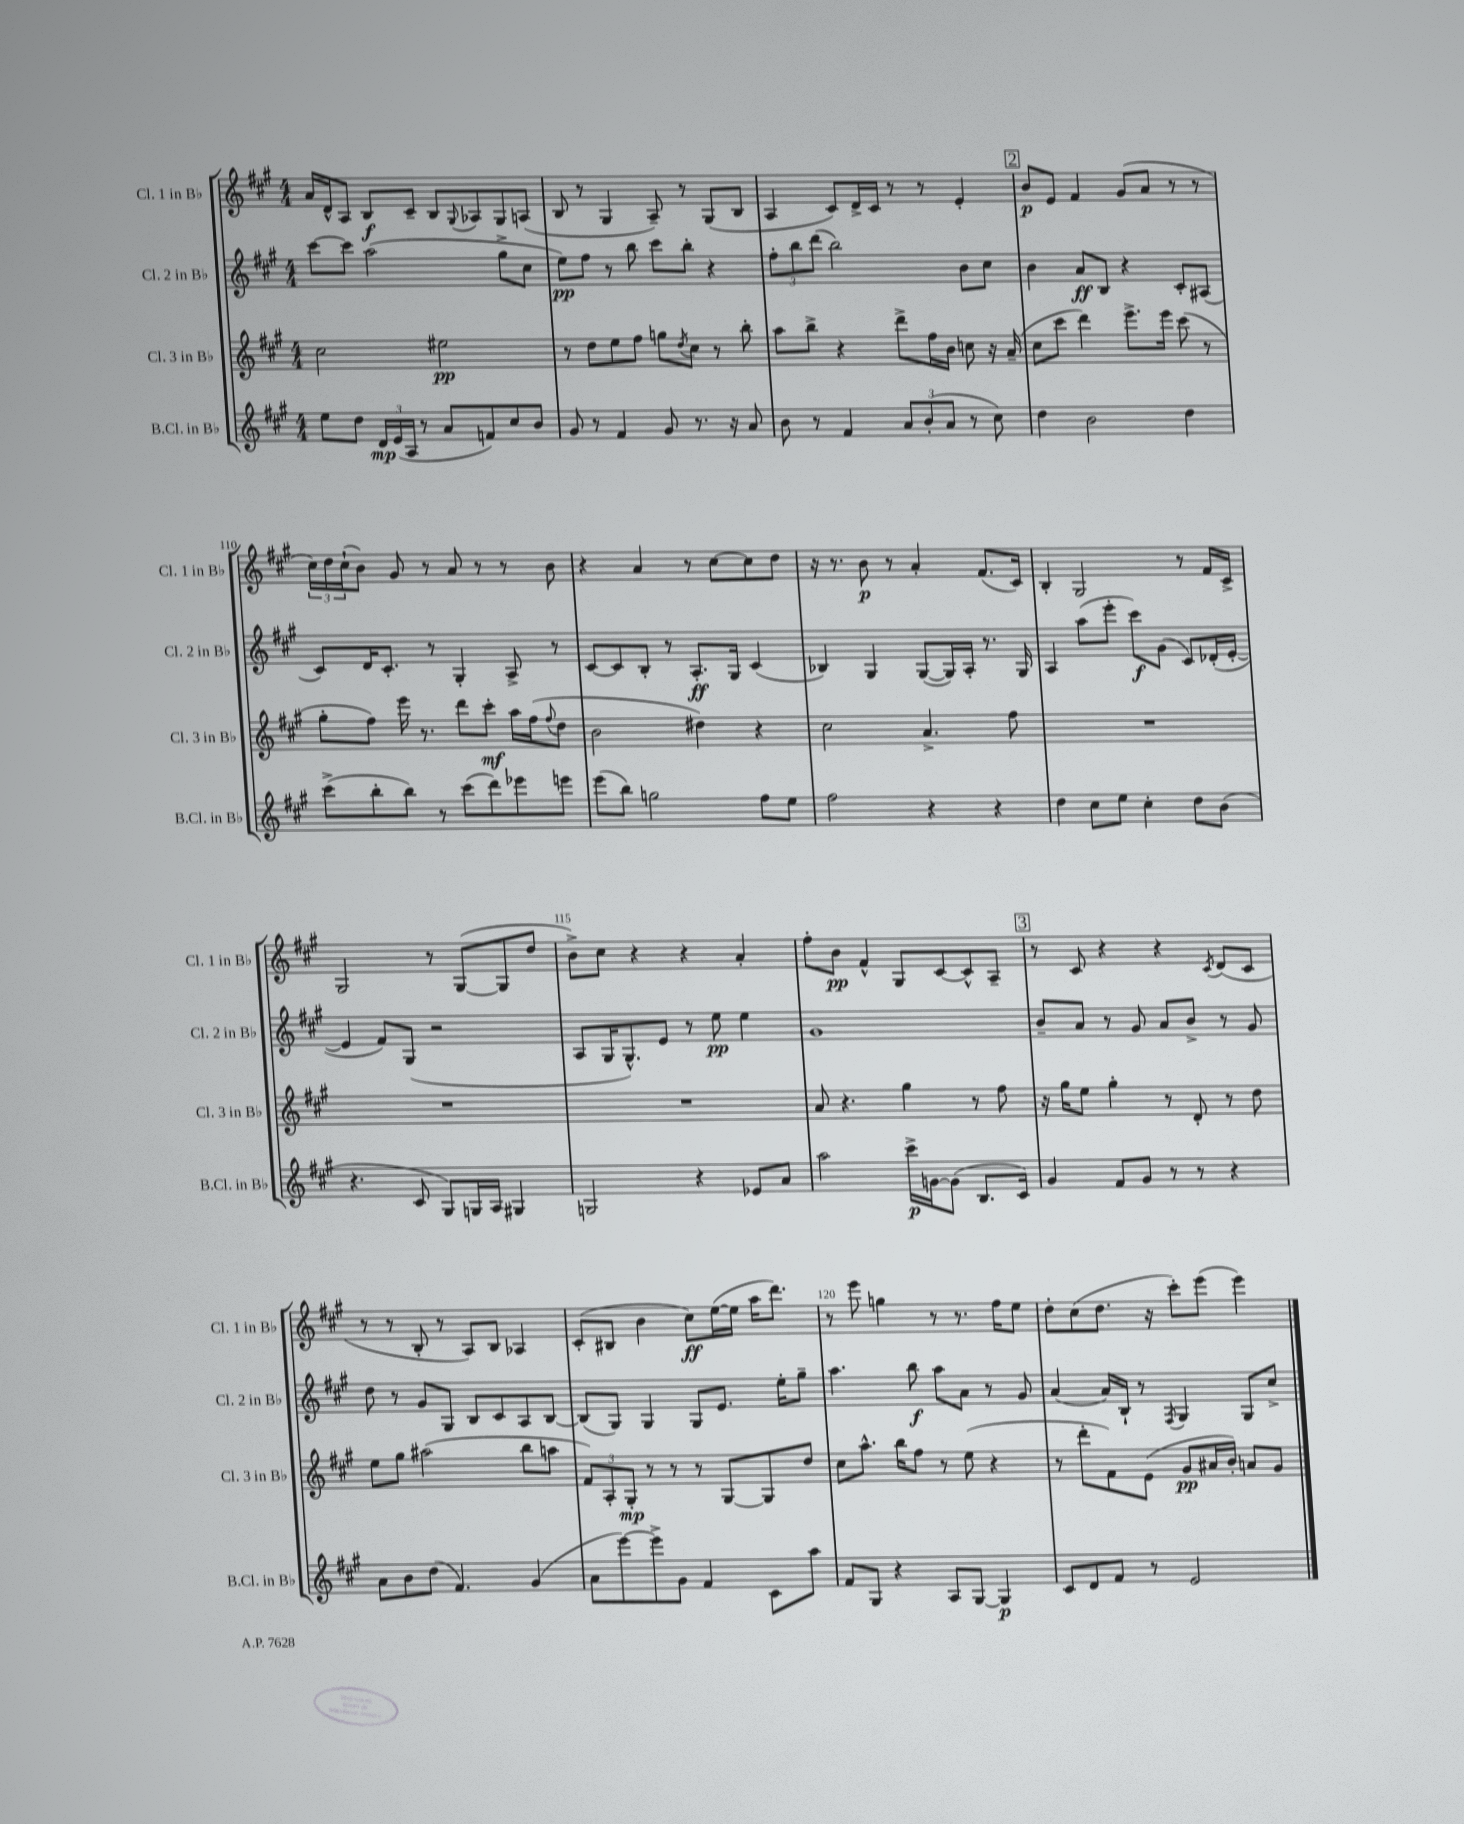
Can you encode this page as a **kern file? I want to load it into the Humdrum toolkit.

**kern	**kern	**kern	**kern
*staff4	*staff3	*staff2	*staff1
*clefG2	*clefG2	*clefG2	*clefG2
*k[f#c#g#]	*k[f#c#g#]	*k[f#c#g#]	*k[f#c#g#]
*M4/4	*M4/4	*M4/4	*M4/4
8ee\L	2cc#\	[8ccc#\L	16a/LL
.	.	.	16d^^/J
8dd\J	.	8ccc#\]J	8A/J
24d/LL	.	(2aa\	8B/L
(24e/	.	.	.
24A/JJ	.	.	.
8r	.	.	8c#~/J
8a/L	2ee#\	.	8B/L
.	.	.	8qqG#/
8f/)	.	.	8A-/
8cc#/	.	8gg#^\L	8G#/
8b/J	.	8cc#\J	(8A/J
=	=	=	=
8g#/	8r	8ee\L)	8B/
8r	8dd\L	8ff#\J	8r
4f#/	8ee\	8r	4G#/
.	8ff#\J	8bb\	.
8g#/	8gg\L	8ccc#\L	8A~/)
.	8qdd/	.	.
8.r	8cc#\J	8bb'\J	8r
.	8r	4r	(8G#/L
16r	.	.	.
8a/	8bb'\	.	8B/J
=	=	=	=
8b\	8aa\L	12ff#'\L	4A/
.	.	12bb\	.
8r	8bb^\J	.	.
.	.	(12ddd\J	.
4f#/	4r	2bb\)	8c#/L)
.	.	.	16d^/L
.	.	.	16c#/JJ
12a/L	8ddd^\L	.	8r
(12b'/	.	.	.
.	16ff#\L	.	8r
12a/J	.	.	.
.	16b\JJ	.	.
8r	8cc\	8b\L	4e'/
8cc#\)	16r	8cc#\J	.
.	(16a~/	.	.
=	=	=	=
4dd\	8cc#\L	4b\	8b/L
.	8ccc#\J	.	8e/J
2b\	4ddd\)	8a/L	4f#/
.	.	8B/J	.
.	8.eee^\L	4r	(8g#/L
.	.	.	8a/J
.	16eee\Jk	.	.
4dd\	(8ccc#\	8c#'/L	8r
.	8r	(8A#/J	8r
=	=	=	=
(8ccc#^\L	8gg#'\L	8c#/L)	24cc#\LL)
.	.	.	24dd\
.	.	.	(24cc#`\J
8bb'\	8ff#\J)	16d/K	8b\J)
.	.	8.c#'/J	.
8bb\J)	16eee\	.	8g#/
.	8.r	.	.
8r	.	8r	8r
(8ccc#\L	8ddd\L	4G#'/	8a/
8ddd\)	8ccc#'\J	.	8r
8eee-\	16aa\LL	8A^/	8r
.	(16ff#\J	.	.
.	8qqff#/	.	.
8eee\J	8dd\J	8r	8b\
=	=	=	=
(8eee\L	2b\	[8c#/L	4r
8bb\J)	.	8c#/]	.
2gg\	.	8B'/J	4a/
.	.	8r	.
.	4dd#\)	8.A'/L	8r
.	.	.	[8cc#\L
.	.	16G#/Jk	.
8ff#\L	4r	(4c#/	8cc#\]
8ee\J	.	.	8dd\J
=	=	=	=
2ff#\	2cc#\	4B-/)	16r
.	.	.	8.r
.	.	4G#/	8b\
.	.	.	8r
4r	4.a^/	([8G#/L	4a'/
.	.	16G#/]L)	.
.	.	16A'/JJ	.
4r	.	8.r	(8.f#/L
.	8ff#\	.	.
.	.	16G#/	16c#/Jk)
=	=	=	=
4dd\	1r	4A/	4B'/
8cc#\L	.	(8aa\L	2G#/
8ee\J	.	8eee'\J	.
4cc#'\	.	8ccc#\L)	.
.	.	(8g#\J	.
8dd\L	.	8c#/L)	8r
(8b\J	.	(16d-'/L	16f#/LL
.	.	[16e'/JJ	16c#^/JJ
=	=	=	=
4.r	1r	4e/]	2G#/
.	.	8f#/L)	.
8c#/	.	(8G#/J	.
8G#/L)	.	2r	8r
16G/L	.	.	([8G#/L
16A/JJ	.	.	.
4G#/	.	.	8G#/]
.	.	.	8dd/J
=	=	=	=
2G/	1r	8A/L	8b^\L)
.	.	16G#/K	8cc#\J
.	.	8.G#^^/)	.
.	.	.	4r
.	.	8e/J	.
4r	.	8r	4r
.	.	8ee\	.
8e-/L	.	4ee\	4a'/
8a/J	.	.	.
=	=	=	=
2aa\	8a/	1g#	8ff#'\L
.	4.r	.	8b\J
.	.	.	4f#^^/
16ccc#^\LL	4gg#\	.	8G#/L
[16g\J	.	.	.
(8g\]J	.	.	[8c#/
8.B/L	8r	.	8c#^^/]
.	8ff#\	.	8A~/J
16c#/Jk)	.	.	.
=	=	=	=
4g#/	16r	8b~/L	8r
.	16gg#\LK	.	.
.	8ee\J	8a/J	8c#/
8f#/L	4gg#'\	8r	4r
8g#/J	.	8g#/	.
8r	8r	8a/L	4r
8r	8d'/	8b^/J	.
.	.	.	8qc#/
4r	8r	8r	(8d/L
.	8dd\	8g#/	8c#/J
=	=	=	=
8a\L	8ee\L	8dd\	8r
8b\	8gg#\J	8r	8r
(8dd\J	(2aa#\	8g#/L	8B'/
4.f#/)	.	8G#/J	8r
.	.	8B/L	8A/L)
.	.	8c#/	8B/J
(4g#/	8bb\L	8A/	4A-/
.	8aa\J	[8B/J	.
=	=	=	=
8a\L	12f#/L)	(8B/]L	(8c#'/L
.	12A'/	.	.
[8eee\)	.	8G#/J)	8B#/J
.	12G#'/J	.	.
8eee^\]	8r	4G#/	4b\
8g#\J	8r	.	.
4f#/	8r	8G#/L	8cc#\L)
.	[8G#/L	8.e/J	([16ee\L
.	.	.	16ee\]JJ
8c#\L	8G#/]	.	16aa\LK
.	.	16ee'\LK	8.ddd\J)
8aa\J	8dd/J	8gg#~\J	.
=	=	=	=
8f#/L	8cc#\L	4.aa\	8r
8G#/J	8.aa^^\J	.	8eee\
4r	.	.	4gg\
.	16bb\LK	.	.
.	8ff#\J	8bb\	.
8A/L	8r	8aa\L	8r
[8G#/J	(8ee\	8a\J	8.r
4G#/]	4r	8r	.
.	.	.	16ff#\LK
.	.	8g#/	8ee\J
=	=	=	=
8c#/L	8r	(4a/	8dd'\L
8d/	8ddd'\L	.	(8cc#\
8f#/J	8f#\)	16a/LL)	8.dd\J
.	.	16B`/JJ	.
8r	(8e\J	8r	.
.	.	.	16r
.	.	8qF#/	.
2e/	8g#/L	4G#/	8ccc#'\L)
.	16a#/L	.	(8eee\J
.	16b'/JJ)	.	.
.	8a/L	8G#/L	4eee\)
.	8g#/J	8cc#^/J	.
==	==	==	==
*-	*-	*-	*-
